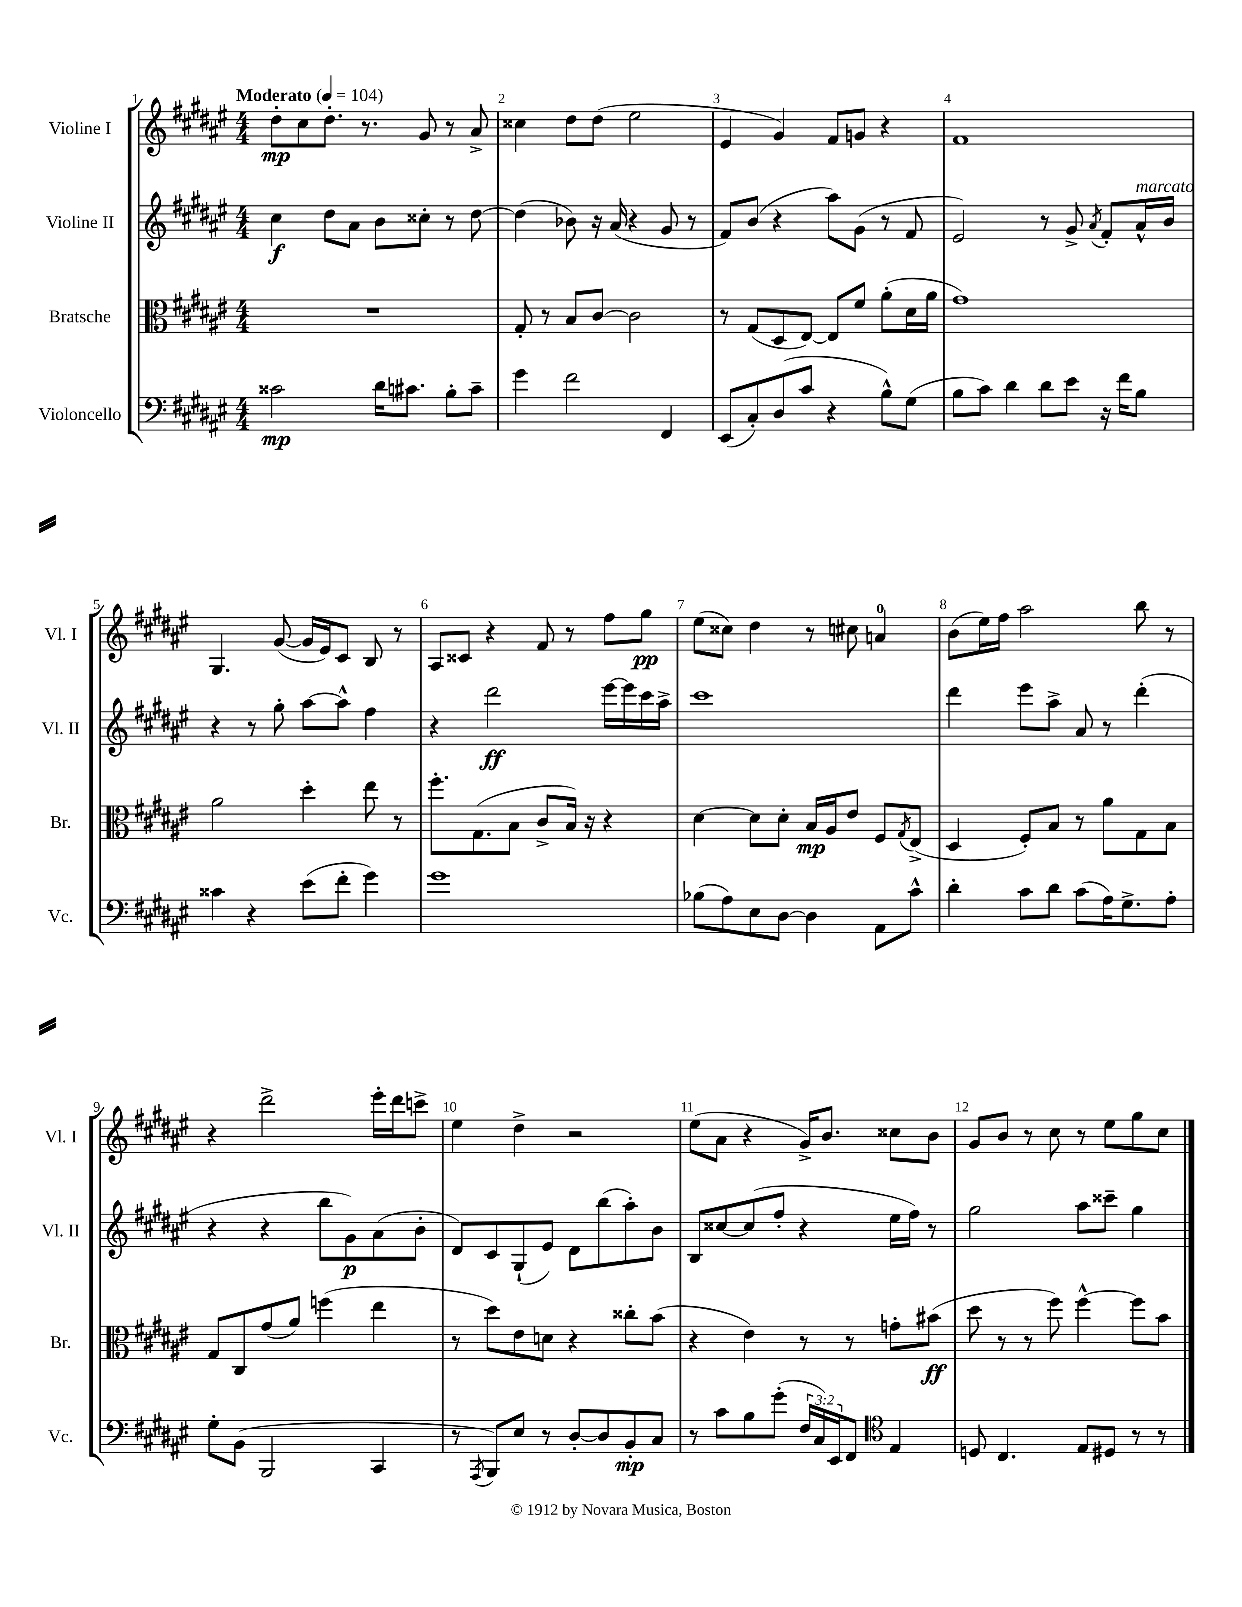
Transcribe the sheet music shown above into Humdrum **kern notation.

**kern	**dynam	**kern	**dynam	**kern	**dynam	**kern	**dynam
*part4	*part4	*part3	*part3	*part2	*part2	*part1	*part1
*staff4	*staff4	*staff3	*staff3	*staff2	*staff2	*staff1	*staff1
*I"Violoncello	*	*I"Bratsche	*	*I"Violine II	*	*I"Violine I	*
*I'Vc.	*	*I'Br.	*	*I'Vl. II	*	*I'Vl. I	*
*clefF4	*	*clefC3	*	*clefG2	*	*clefG2	*
*k[f#c#g#d#a#e#]	*	*k[f#c#g#d#a#e#]	*	*k[f#c#g#d#a#e#]	*	*k[f#c#g#d#a#e#]	*
*M4/4	*	*M4/4	*	*M4/4	*	*M4/4	*
*MM104	*	*MM104	*	*MM104	*	*MM104	*
=1	=1	=1	=1	=1	=1	=1	=1
!	!	!	!	!	!	!LO:TX:a:B:t=Moderato	!
2c##X\	mp	1r	.	4cc#\	f	8dd#'\L	mp
.	.	.	.	.	.	8cc#\	.
.	.	.	.	8dd#\L	.	8.dd#'\J	.
.	.	.	.	8a#\J	.	.	.
.	.	.	.	.	.	8.r	.
16d#\KL	.	.	.	8b\L	.	.	.
8.c#X\J	.	.	.	.	.	.	.
.	.	.	.	8cc##X'\J	.	8g#/	.
8B'\L	.	.	.	8r	.	8r	.
8c#~\J	.	.	.	[8dd#\	.	8a#^/	.
=2	=2	=2	=2	=2	=2	=2	=2
4g#\	.	8G#'/	.	(4dd#\]	.	4cc##X\	.
.	.	8r	.	.	.	.	.
2f#\	.	8B/L	.	8b-X\)	.	8dd#\L	.
.	.	[8c#/J	.	16r	.	(8dd#\J	.
.	.	.	.	(16a#/	.	.	.
.	.	2c#\]	.	4r	.	2ee#\	.
4FF#/	.	.	.	8g#/	.	.	.
.	.	.	.	8r	.	.	.
=3	=3	=3	=3	=3	=3	=3	=3
(8EE#/L	.	8r	.	8f#/L)	.	4e#/	.
8C#'/)	.	(8G#/L	.	(8b/J	.	.	.
(8D#/	.	8D#/	.	4r	.	4g#/)	.
8c#/J	.	[8E#/J)	.	.	.	.	.
4r	.	8E#/L]	.	8aa#\L)	.	8f#/L	.
.	.	8f#/J	.	(8g#\J	.	8gn/J	.
8B^^\L)	.	(8a#'\L	.	8r	.	4r	.
(8G#\J	.	16d#\L	.	8f#/	.	.	.
.	.	16a#\JJ	.	.	.	.	.
=4	=4	=4	=4	=4	=4	=4	=4
8B\L	.	1g#)	.	2e#/)	.	1f#	.
8c#\J)	.	.	.	.	.	.	.
4d#\	.	.	.	.	.	.	.
8d#\L	.	.	.	8r	.	.	.
8e#\J	.	.	.	8g#^/	.	.	.
.	.	.	.	8qa#/	.	.	.
16r	.	.	.	8f#'/L	.	.	.
16f#\KL	.	.	.	.	.	.	.
!	!	!	!	!LO:TX:a:i:t=marcato	!	!	!
8B\J	.	.	.	16a#^^/L	.	.	.
.	.	.	.	16b/JJ	.	.	.
!!LO:LB:g=z
=5	=5	=5	=5	=5	=5	=5	=5
4c##X\	.	2a#\	.	4r	.	4.G#/	.
4r	.	.	.	8r	.	.	.
.	.	.	.	8gg#'\	.	([8g#/	.
(8e#\L	.	4dd#'\	.	[8aa#\L	.	16g#/LL]	.
.	.	.	.	.	.	16e#/J)	.
8f#'\J	.	.	.	8aa#^^\J]	.	8c#/J	.
4g#\)	.	8ee#\	.	4ff#\	.	8B/	.
.	.	8r	.	.	.	8r	.
=6	=6	=6	=6	=6	=6	=6	=6
1g#	.	8.ff#'\L	.	4r	.	8A#/L	.
.	.	.	.	.	.	8c##X/J	.
.	.	(8.G#\	.	.	.	.	.
.	.	.	.	2ddd#\	ff	4r	.
.	.	8B\J	.	.	.	.	.
.	.	8c#^/L	.	.	.	8f#/	.
.	.	16B/Jk)	.	.	.	8r	.
.	.	16r	.	.	.	.	.
.	.	4r	.	[16eee#\LL	.	8ff#\L	.
.	.	.	.	16eee#\]	.	.	.
.	.	.	.	16ccc#\	.	8gg#\J	pp
.	.	.	.	16aa#^\JJ	.	.	.
=7	=7	=7	=7	=7	=7	=7	=7
(8B-X\L	.	[4d#\	.	1ccc#	.	(8ee#\L	.
8A#\)	.	.	.	.	.	8cc##X\J)	.
8E#\	.	8d#\L]	.	.	.	4dd#\	.
[8D#\J	.	8d#'\J	.	.	.	.	.
4D#\]	.	16B/LL	mp	.	.	8r	.
.	.	16A#/J	.	.	.	.	.
.	.	8e#/J	.	.	.	8cc#X\	.
8AA#\L	.	8F#/L	.	.	.	4an/	.
.	.	8qG#/	.	.	.	.	.
8c#^^\J	.	(8E#^/J	.	.	.	.	.
=8	=8	=8	=8	=8	=8	=8	=8
4d#'\	.	4D#/	.	4ddd#\	.	(8b\L	.
.	.	.	.	.	.	16ee#\L)	.
.	.	.	.	.	.	16ff#\JJ	.
8c#\L	.	8F#'/L)	.	8eee#\L	.	2aa#\	.
8d#\J	.	8B/J	.	8aa#^\J	.	.	.
(8c#\L	.	8r	.	8a#/	.	.	.
16A#\K)	.	8a#\L	.	8r	.	.	.
8.G#^\	.	.	.	.	.	.	.
.	.	8G#\	.	(4ddd#'\	.	8bb\	.
8A#'\J	.	8B\J	.	.	.	8r	.
!!LO:LB:g=z
=9	=9	=9	=9	=9	=9	=9	=9
8G#'\L	.	8G#/L	.	4r	.	4r	.
(8BB\J	.	8C#/	.	.	.	.	.
2BBB/	.	(8g#/	.	4r	.	2ddd#^\	.
.	.	8a#/J)	.	.	.	.	.
.	.	(4ffn\	.	8bb\L	.	.	.
.	.	.	.	8g#\)	p	.	.
4CC#/	.	4ee#\	.	(8a#\	.	16eee#'\LL	.
.	.	.	.	.	.	16ddd#\J	.
.	.	.	.	8b'\J	.	8cccn^\J	.
=10	=10	=10	=10	=10	=10	=10	=10
8r	.	8r	.	8d#/L)	.	4ee#\	.
8qAAA#/	.	.	.	.	.	.	.
8BBB/L)	.	8dd#\L)	.	8c#/	.	.	.
8E#/J	.	8e#\	.	(8G#`/	.	4dd#^\	.
8r	.	8dn\J	.	8e#/J)	.	.	.
[8D#'/L	.	4r	.	8d#\L	.	2r	.
8D#/]	.	.	.	(8bb\	.	.	.
8BB'/	mp	8cc##X'\L	.	8aa#'\)	.	.	.
8C#/J	.	(8b\J	.	8b\J	.	.	.
=11	=11	=11	=11	=11	=11	=11	=11
8r	.	4r	.	8B/L	.	(8ee#\L	.
8c#\L	.	.	.	[8cc##X/	.	8a#\J	.
8B\	.	4e#\)	.	(8cc##/]	.	4r	.
(8g#'\J	.	.	.	8ff#'/J	.	.	.
24F#/LL	.	8r	.	4r	.	16g#^/KL)	.
24C#/)	.	.	.	.	.	.	.
.	.	.	.	.	.	8.b/J	.
24EE#/J	.	.	.	.	.	.	.
8FF#/J	.	8r	.	.	.	.	.
*clefC4	*	*	*	*	*	*	*
4E#/	.	8gn'\L	.	16ee#\LL	.	8cc##X\L	.
.	.	.	.	16ff#\JJ)	.	.	.
.	.	(8b#X\J	ff	8r	.	8b\J	.
=12	=12	=12	=12	=12	=12	=12	=12
8Dn/	.	8dd#\	.	2gg#\	.	8g#/L	.
4.C#/	.	8r	.	.	.	8b/J	.
.	.	8r	.	.	.	8r	.
.	.	8ff#\)	.	.	.	8cc#\	.
8E#/L	.	[4ff#^^\	.	8aa#\L	.	8r	.
8D#X/J	.	.	.	8ccc##X~\J	.	8ee#\L	.
8r	.	8ff#\L]	.	4gg#\	.	8gg#\	.
8r	.	8b\J	.	.	.	8cc#\J	.
==	==	==	==	==	==	==	==
*-	*-	*-	*-	*-	*-	*-	*-
